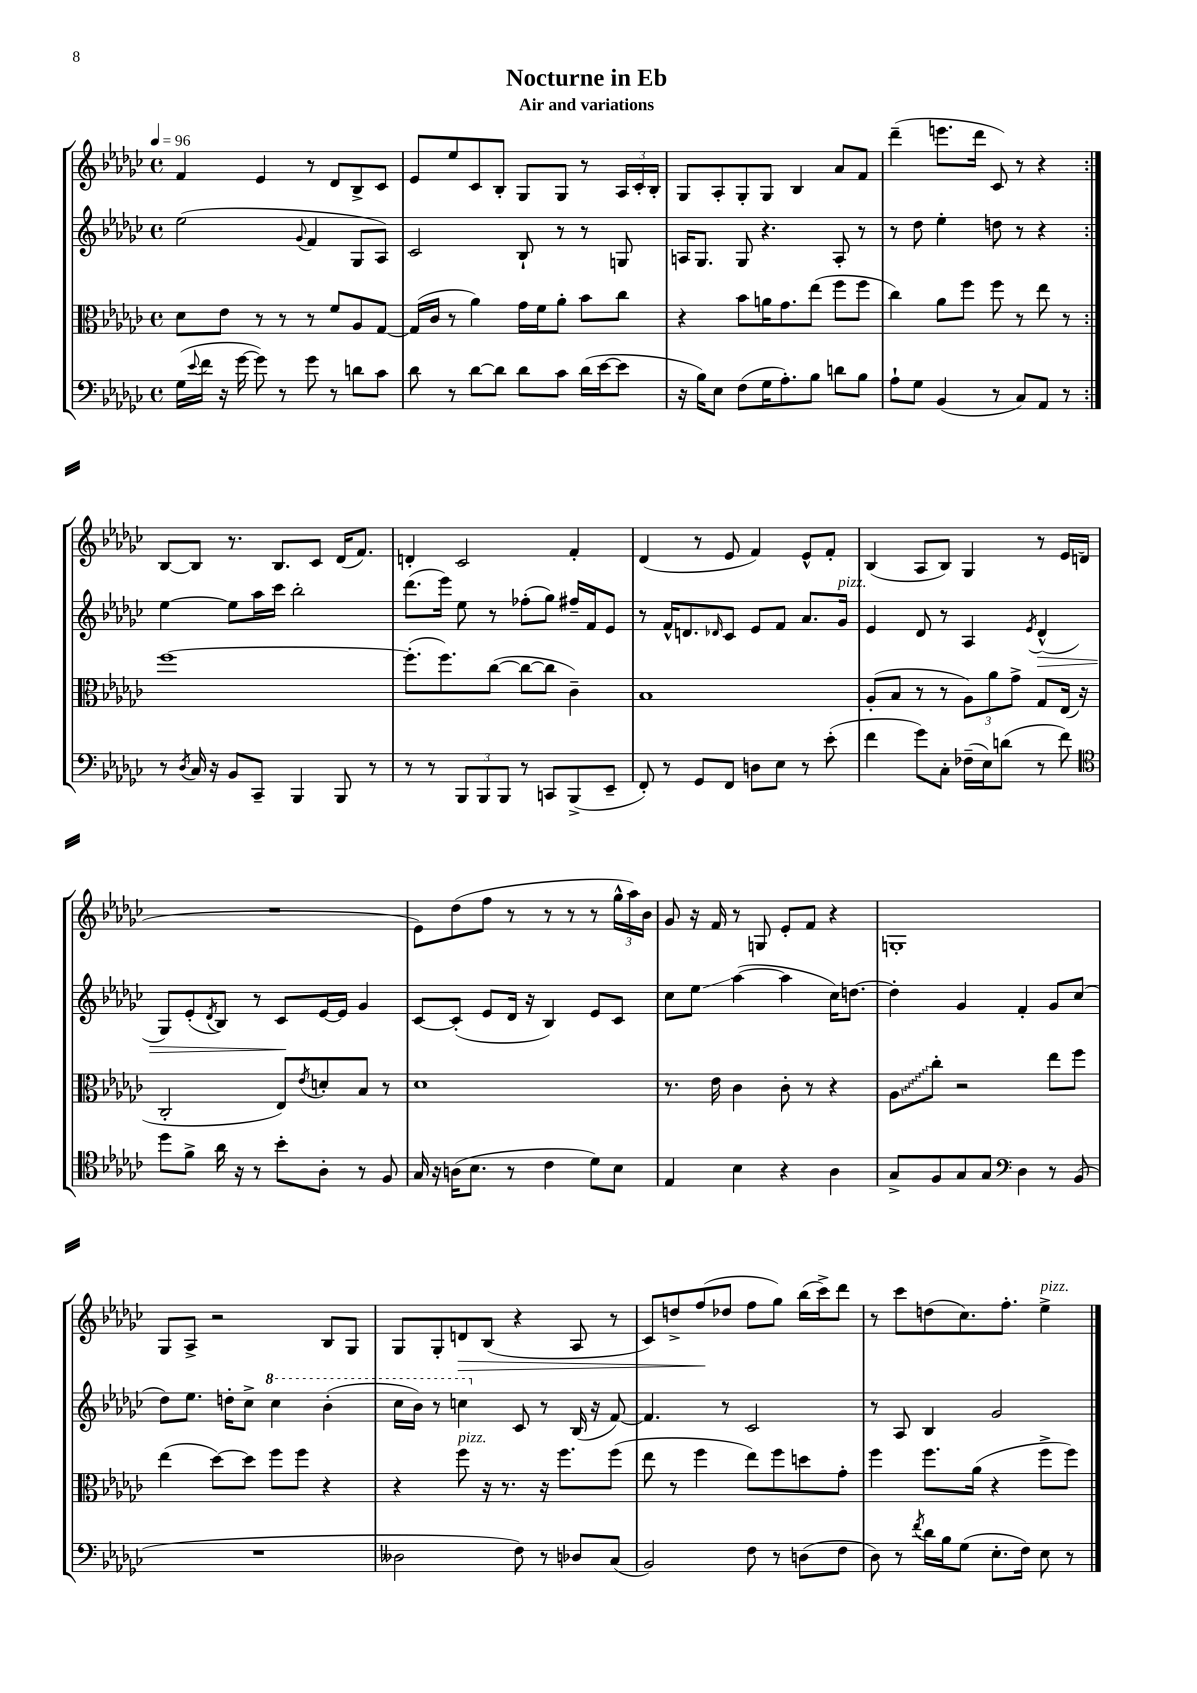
\header { title = "Nocturne in Eb" subtitle = "Air and variations" }
<<
\new StaffGroup <<
\new Staff = "s0" {
    \clef treble \key ges \major \defaultTimeSignature \time 4/4 \tempo 4 = 96
    \repeat volta 2 { f'4 ees'4 r8 des'8 bes8-> ces'8 |
    ees'8 ees''8 ces'8 bes8-. ges8 ges8 r8 \tuplet 3/2 { aes16 ces'16-. bes16-. } |
    ges8 aes8-. ges8-. ges8 bes4 aes'8 f'8 |
    des'''4--( e'''8. des'''16 ces'8) r8 r4 | }
    bes8~ bes8 r8. bes8. ces'8 des'16( f'8.) |
    d'4-. ces'2 f'4-. |
    des'4( r8 ees'8 f'4) ees'8-^ f'8-. |
    bes4( aes8 bes8) ges4 r8 ees'16 d'16( |
    R1 |
    ees'8) des''8( f''8 r8 r8 r8 r8 \tuplet 3/2 { ges''16-^ aes''16) bes'16 } |
    ges'8 r16 f'16 r8 g8 ees'8-. f'8 r4 |
    g1-. |
    ges8 aes8-> r2 bes8 ges8 |
    ges8 ges8-. d'8\> bes8( r4 aes8 r8 |
    ces'8) d''8-> f''8\!( des''8 f''8 ges''8) bes''16( ces'''16->) des'''8 |
    r8 ces'''8 d''8( ces''8.) f''8.-. ees''4->^\markup { \italic "pizz." } \bar "|." |
}
\new Staff = "s1" {
    \clef treble \key ges \major \defaultTimeSignature \time 4/4
    \repeat volta 2 { ees''2( \appoggiatura { ges'8 } f'4 ges8 aes8) |
    ces'2 bes8-! r8 r8 g8 |
    a16 ges8. ges8 r4. a8-. r8 |
    r8 des''8 ees''4-. d''8 r8 r4 | }
    ees''4~ ees''8 aes''16 ces'''16 bes''2-. |
    des'''8.( ees'''16) ees''8 r8 fes''8-.( ges''8) fis''16-- f'16 ees'8 |
    r8 f'16-^ d'8. \grace { des'16 } ces'8 ees'8 f'8 aes'8. ges'16^\markup { \italic "pizz." } |
    ees'4 des'8 r8 aes4 \acciaccatura { ees'8 } des'4-^\>( |
    ges8) ees'8-.( \acciaccatura { des'8 } bes8) r8 ces'8\! ees'16~ ees'16 ges'4 |
    ces'8~ ces'8-.( ees'8 des'16 r16 bes4) ees'8 ces'8 |
    ces''8 ees''8\glissando aes''4~( aes''4 ces''16) d''8.~ |
    d''4-. ges'4 f'4-. ges'8 ces''8( |
    des''8) ees''8. d''16-. ces''8-> \ottava #1 ces'''4 bes''4-.( |
    ces'''16 bes''16) r8 c'''4 \ottava #0 ces'8 r8 bes16( r16 f'8~) |
    f'4. r8 ces'2 |
    r8 aes8 bes4 ges'2 \bar "|." |
}
\new Staff = "s2" {
    \clef alto \key ges \major \defaultTimeSignature \time 4/4
    \repeat volta 2 { des'8 ees'8 r8 r8 r8 f'8 aes8 ges8~ |
    ges16( ces'16 r8 aes'4) ges'16 f'16 aes'8-. bes'8 ces''8 |
    r4 bes'8 a'16 ges'8. ees''8( f''8 f''8 |
    ces''4) aes'8 f''8 f''8 r8 ees''8 r8 | }
    f''1~ |
    f''8.-.( f''8.) ces''8~( ces''8~ ces''8 ces'4--) |
    bes1 |
    aes8-.( bes8 r8 r8 \tuplet 3/2 { aes8) aes'8 ges'8-> } ges8 ees16( r16 |
    ces2-. ees8) \acciaccatura { ees'8 } d'8-. bes8 r8 |
    des'1 |
    r8. ees'16 ces'4 ces'8-. r8 r4 |
    \once \override Glissando.style = #'zigzag aes8\glissando ces''8-. r2 ees''8 f''8 |
    ees''4( des''8~) des''8 f''8 f''8 r4 |
    r4 f''8^\markup { \italic "pizz." } r16 r8. r16 f''8. f''8( |
    ees''8 r8 f''4 ees''8) f''8 d''8 ges'8-. |
    f''4 f''8. aes'16( r4 f''8-> f''8) \bar "|." |
}
\new Staff = "s3" {
    \clef bass \key ges \major \defaultTimeSignature \time 4/4
    \repeat volta 2 { ges16( \appoggiatura { ees'8 } f'16 r16 ges'16~ ges'8) r8 ges'8 r8 d'8 ces'8 |
    des'8 r8 des'8~ des'8 des'8 ces'8 des'16( ees'16~ ees'8 |
    r16 bes16) ees8 f8( ges16 aes8.-.) bes8 d'8 bes8 |
    aes8-! ges8 bes,4( r8 ces8) aes,8 r8 | }
    r8 \acciaccatura { des8 } ces16 r16 bes,8 ces,8-- bes,,4 bes,,8 r8 |
    r8 r8 \tuplet 3/2 { bes,,8 bes,,8 bes,,8 } r8 c,8 bes,,8->( ees,8-- |
    f,8-.) r8 ges,8 f,8 d8 ees8 r8 ees'8-.( |
    f'4 ges'8) ces8-. fes16--( ees16) d'8( r8 f'8) |
    \clef tenor des''8 f'8-> aes'16 r16 r8 bes'8-. aes8-. r8 f8 |
    ges16 r16 a16( bes8. r8 ces'4 des'8) bes8 |
    ees4 bes4 r4 aes4 |
    ges8-> f8 ges8 ges8 \clef bass des4 r8 bes,8( |
    R1 |
    deses2 f8) r8 des8 ces8( |
    bes,2) f8 r8 d8( f8 |
    des8) r8 \acciaccatura { f'8 } des'16 bes16 ges8( ees8.-. f16) ees8 r8 \bar "|." |
}
>>
>>
\layout { \context { \Score \remove "Bar_number_engraver" } }
